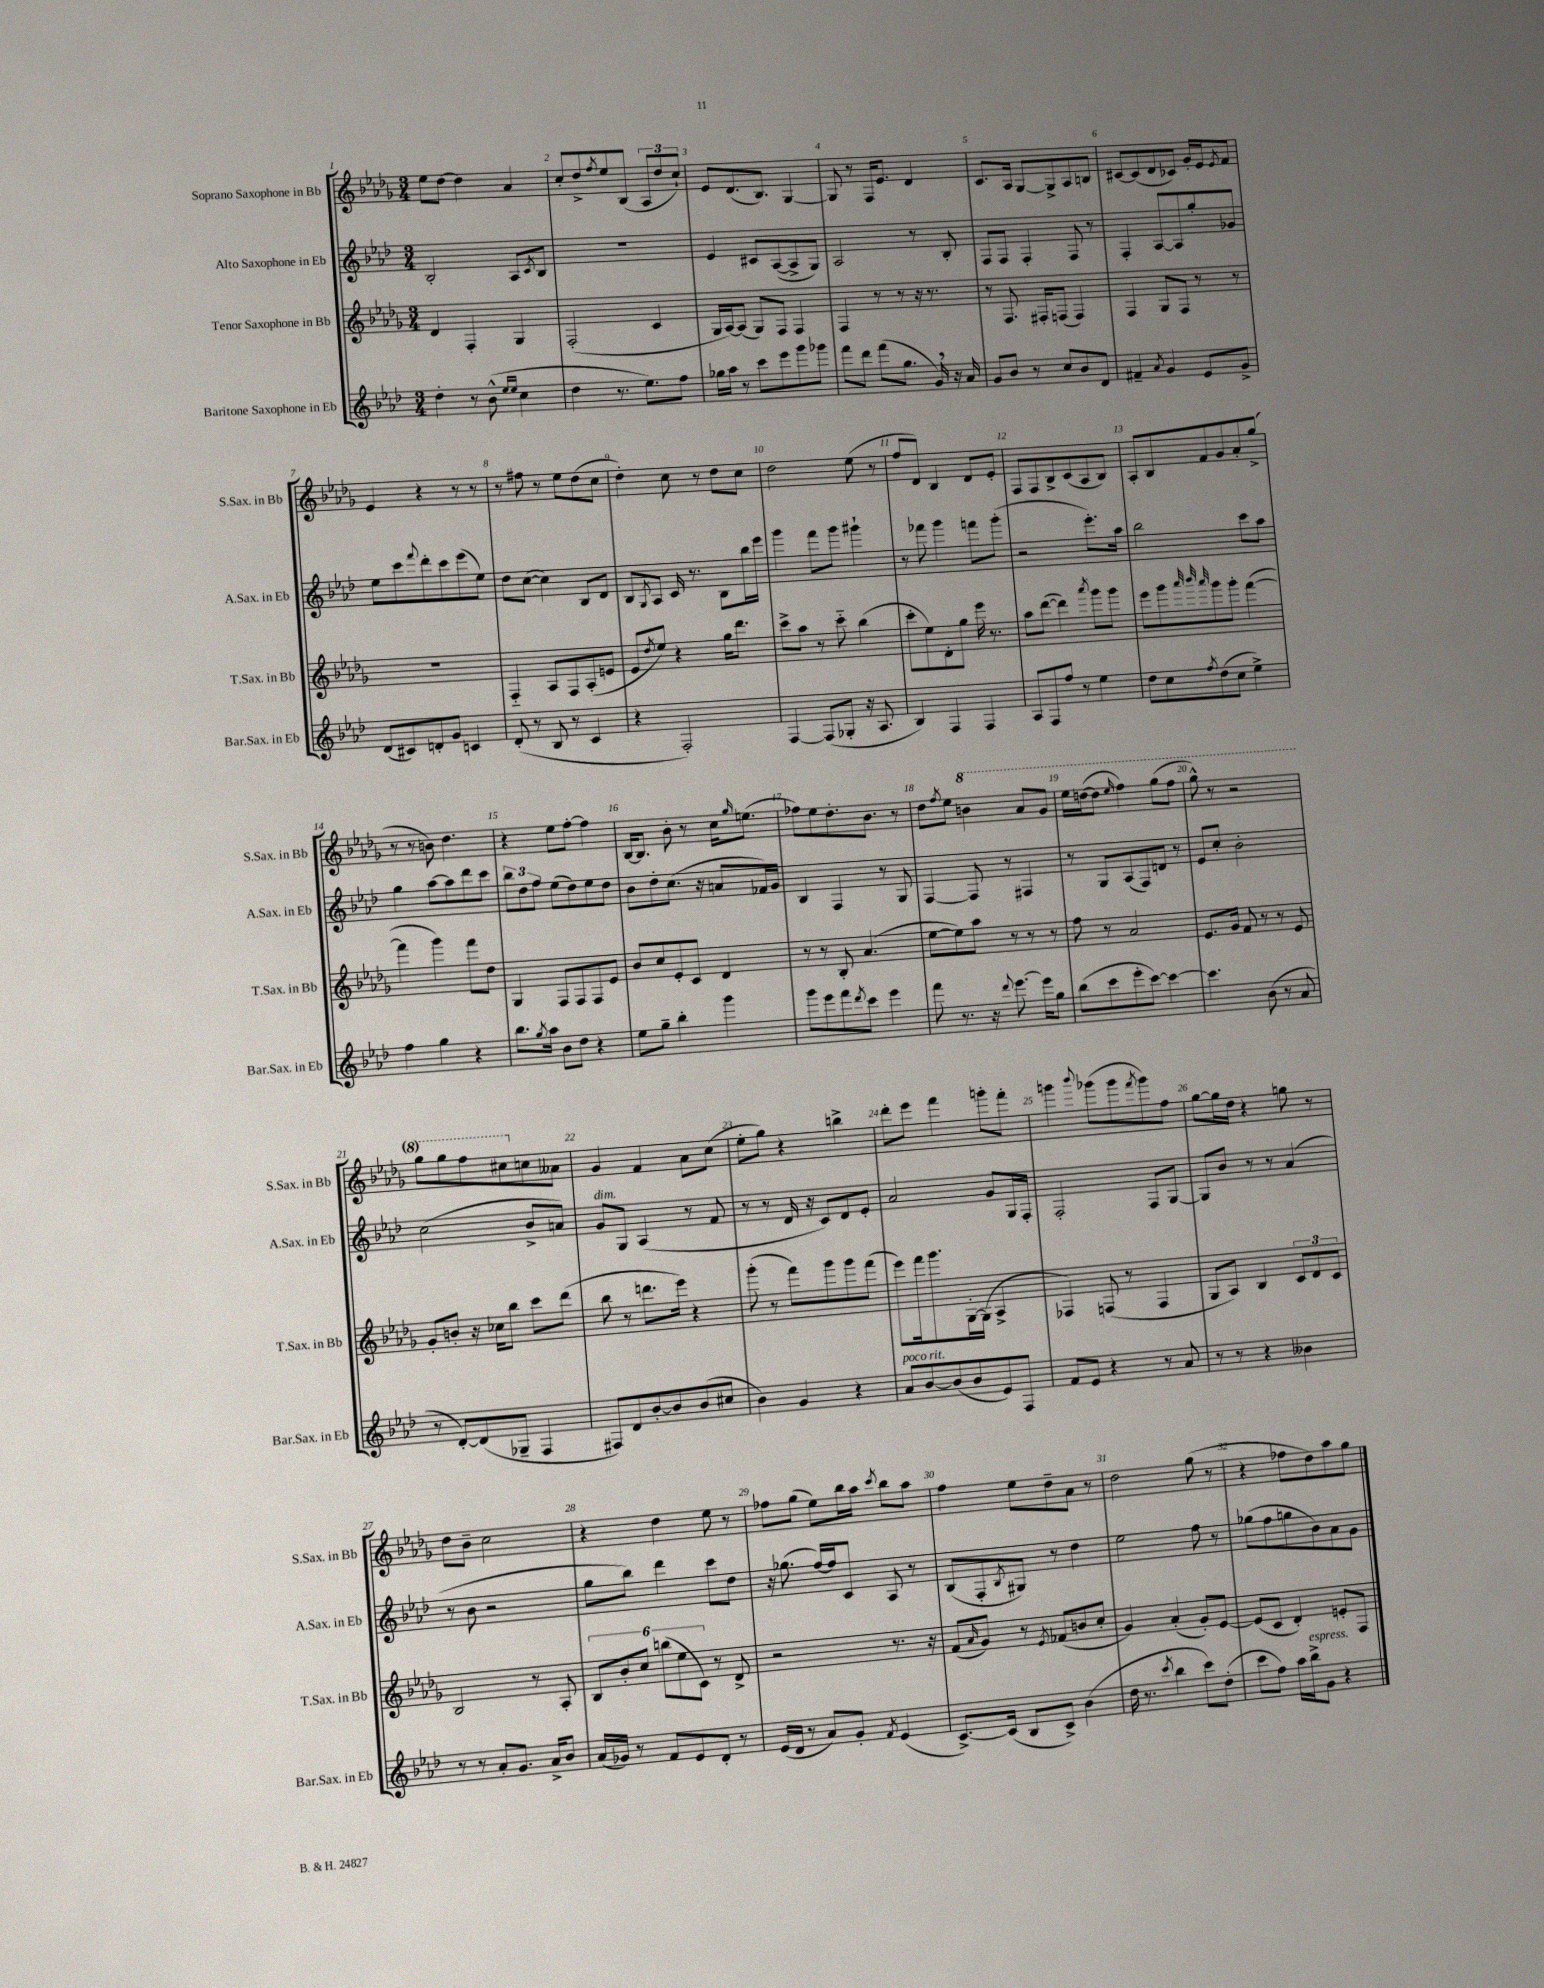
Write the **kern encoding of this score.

**kern	**kern	**kern	**kern
*staff4	*staff3	*staff2	*staff1
*clefG2	*clefG2	*clefG2	*clefG2
*k[b-e-a-d-]	*k[b-e-a-d-g-]	*k[b-e-a-d-]	*k[b-e-a-d-g-]
*M3/4	*M3/4	*M3/4	*M3/4
4dd-'	4d-	2B-'	8ee-
.	.	.	[8dd-
8r	4F'	.	4dd-]
(8b-^^	.	.	.
16qqee-	.	.	.
16qqee-	.	.	.
4cc	4G-	8A-	4a-
.	.	8qc	.
.	.	8B-	.
=	=	=	=
4dd-	(2F'	2.r	8cc'
.	.	.	8dd-^
.	.	.	8qff
8.r	.	.	8ee-
.	.	.	(8B-
8.ee-)	.	.	.
.	4c	.	12A-
.	.	.	12dd-
8ff	.	.	.
.	.	.	12cc`)
=	=	=	=
16gg-	16G-	4e-	8e-
16aa-	[16A-)	.	.
8r	(8A-]	.	(8.d-
8ccc	8G-)	8c#	.
.	.	.	8.B-)
8eee-	8F	([8A-	.
8ggg	4F	8A-^]	[4G-
8ggg-	.	8G)	.
=	=	=	=
8fff	4F	2A-	8G-]
8ddd-	.	.	8r
(8fff	8r	.	16F
.	.	.	8.e-
8.gg	8r	.	.
.	16r	8r	4d-
16g)	8.r	.	.
16r	.	8B-'	.
16a-	.	.	.
=	=	=	=
8g	8r	8F	8.c
8b-	8.F	8F	.
.	.	.	16A-
8r	.	4F'	[8G-
.	16F#'	.	.
8cc	(8F	.	8G-^]
8b-	4F)	8F	8A-
8d-	.	8r	8B
=	=	=	=
4f#~	4F	4F'	[8c#
.	.	.	(8c#]
8qa-	.	.	.
4g	8G-	[8A-	8d-
.	8F	8A-]	8c-)
8e-	8r	8gg'	16g-'
.	.	.	16e-
.	.	.	8qe-
8g^	8r	8g-	8f
=	=	=	=
(8d-	2.r	8ee-	4e-
8c#)	.	8ccc	.
.	.	8qqfff	.
8d'	.	8ddd-'	4r
8g	.	8ccc	.
4c	.	(8eee-	8r
.	.	8ee-)	8r
=	=	=	=
(8d-'	4F'~	8dd-	8r
8r	.	([8cc	8ff#
8B-	8A-	4cc])	8r
8r	8F	.	8ee-
4c	(8A-'	8B-	(8dd-
.	8e	8d-	8cc
=	=	=	=
4r	8e-	8B-	4dd-')
.	8qdd-	8qG	.
.	8ee-)	8A-	.
2F')	4r	16c	8cc
.	.	8.r	.
.	.	.	8r
.	16gg-	8B-	8dd-
.	8.ddd-	.	.
.	.	16bb-	8cc
.	.	16eee-	.
=	=	=	=
[4F	8ccc^	4ggg	2dd-
.	8aa-	.	.
(8F]	8r	8fff	.
8G-'	8ccc'~	8ggg	.
16r	(4bb-	4ggg#`	(8ee-
8.A-	.	.	.
.	.	.	8r
=	=	=	=
4B-)	8ccc'	8r	8ff
.	8ee-)	8fff-	8d-)
4F	8d-'	4ggg	4B-
.	8gg-	.	.
4F	16eee-	8fff	8d-
.	8.r	.	.
.	.	(8ggg'	8e-'
=	=	=	=
8A-	8aa-	2r	8F
8F	([8ddd-	.	8F
8ff	4ddd-])	.	8B-^
8r	.	.	(8c
.	8qaaa-	.	.
4ee-	8ggg-	8.eee-')	8A-
.	8ggg-	.	8B-)
.	.	16aa-	.
=	=	=	=
8dd-	8eee-	2bb-	8A-'
8cc	8ggg-	.	8B-
.	32qqaaa-	.	.
.	32qqbbb-	.	.
8qff	32qqaaa-	.	.
(8dd-	8ggg-	.	8f
8cc	8ggg-'	.	8g-
4ee-^)	([4fff	8ccc	8a-'
.	.	8aa-	(8gg-^
=	=	=	=
4ff	4fff]	4gg	8r
.	.	.	8r
4gg	4ggg-)	[8aa-	8b)
.	.	8aa-]	4.dd-
4r	8fff	8ddd-	.
.	8dd-	8ccc	.
=	=	=	=
8.bb-	4G-	12bb-	4r
.	.	12dd-	.
.	.	12ff	.
8qgg	.	.	.
16aa-	.	.	.
8b-	8F	(8ee-	8ee-
8dd-	8F	8dd-)	[8ff'
4r	8F	8ee-	4ff]
.	8e-	8dd-	.
=	=	=	=
8ee-	8b-	8b-	[16B-
.	.	.	8.B-]
8gg~	8cc	8dd-'	.
4bb-'	8e-'	(8.cc	8b-'
.	8c	.	8r
.	.	16r	.
4ggg	4d-	8a	16cc
.	.	.	16qqgg-
.	.	.	(8.ee
.	.	16f-)	.
.	.	16g	.
=	=	=	=
8ggg	8r	4B-	8ff-)
8eee-	8r	.	8ee-
8fff	8B-'	4F	8.dd-'
8qddd-	.	.	.
8ccc	(4.a-	.	.
.	.	.	8.b-
4eee-	.	8r	.
.	.	8G	8r
=	=	=	=
8fff	[8ee-	[4F	8dd-
.	.	.	8qff
8.r	8ee-])	.	8ee-
.	8aa-	8F]	4bb
16r	.	.	.
8qqddd-	.	.	.
[8.eee-	8r	8r	.
.	8r	4F#	8aa-
16eee-]	.	.	.
8gg	8r	.	8gg-
=	=	=	=
(8bb-	8ff	8r	16eee-
.	.	.	([16ddd
8ccc	8r	8G	8ddd]
.	.	.	16qqeee-
8eee-'	2a-	(8A-	4fff)
[8ccc)	.	8F)	.
4ccc_	.	8d	(8ggg-
.	.	8r	8fff
=	=	=	=
4.ccc]	8.e-	8e-	8ggg-^^)
.	.	8cc'	8r
.	16g-	.	.
.	8f	2b-'	2r
(8b-	8r	.	.
8r	8r	.	.
8a-	8e-	.	.
=	=	=	=
8r	8g-'	(2cc	8ggg-
[8d-')	8b'	.	8ggg-
(8d-]	16r	.	8fff
.	16cc-	.	.
8G-~	8bb-	.	8ccc#
4F	8ccc	8b-^	8cc
.	(8ddd-	8a)	8a--
=	=	=	=
8F#)	8bb-	8g	4g-
8d-	8r	8G	.
[8b-'	8.ddd	(4A-	4f
8b-]	.	.	.
.	16eee-)	.	.
(8b-	4r	8r	8a-
8cc#	.	8f	(8cc
=	=	=	=
4b-)	(8ggg-'	8r	8ee-'
.	8r	8r	8gg-)
4g	8fff)	16d-	4r
.	.	16r	.
.	8ggg-	8c)	.
4r	8ggg-	8d-	4bb^
.	(8fff	8e-'	.
=	=	=	=
8a-	8eee-)	2a-	8ddd-'
[8b-	16fff	.	8eee-
.	8.ggg-	.	.
(8b-]	.	.	4fff
8b-	[16G-'	.	.
.	(16G-]	.	.
8e-)	4A-^	8g	8ggg'
8F	.	16G	8fff'
.	.	16F'	.
=	=	=	=
8f	4F-)	2F'	4ggg
8e-	.	.	.
.	.	.	8qqbbb-
4r	(8F	.	(8ggg-
.	8r	.	8ggg-
.	.	.	8qfff
8r	4F	8F	8ggg-)
8a-	.	[8G	8ff
=	=	=	=
8r	8G-	8G]	[8gg-
8r	8A-)	8b-	16gg-]
.	.	.	16dd-
4r	4B-	8r	4r
.	.	8r	.
4b--	12c	(4a-	8gg
.	12d-	.	.
.	.	.	8r
.	12c	.	.
=	=	=	=
8r	2B-	8r	8dd-
8r	.	8b-	8b-~
8a-'	.	2r	2cc
8.g	.	.	.
.	8r	.	.
16a-^	.	.	.
8b-	8A-'	.	.
=	=	=	=
(16a-	12B-	8gg	4r
16g-)	.	.	.
.	12b-'	.	.
8r	.	8bb-)	.
.	12cc	.	.
8f	(12bb	4ddd-	4dd-
.	12ee-	.	.
8e-	.	.	.
.	12c)	.	.
8d-'	8r	8ccc	8ee-
8r	8d-^	8dd-	8r
=	=	=	=
(16e-	2r	16r	8ff-
16d-	.	(8.gg-	.
8r	.	.	(8gg-
8a-)	.	[16ff)	8ee-)
.	.	16ff]	.
8g'	.	8c	16bb-
.	.	.	16aa-
8qf	.	.	8qccc
(4e-	8.r	8A-	8bb-
.	.	8r	8aa-
.	16r	.	.
=	=	=	=
[8.c^)	(8f	(8B-	4ff
.	16qqa-	.	.
.	8g-)	8F'	.
(16c]	.	.	.
.	.	8qB-	.
8B-	8r	8G#)	8ee-
.	8qe-	.	.
8c^)	(8f-	8r	8dd-~
(4b-	8b	4dd-	8a-
.	8cc'	.	8r
=	=	=	=
16dd-	4g-)	2ee-	2dd-
8.r	.	.	.
8qccc	.	.	.
4bb-	(4a-'	.	.
8ccc)	8g-')	8ff	(8gg-
(8dd-'	[8e-	8r	8r
=	=	=	=
8ccc	(8e-]	(8gg-	4r
8ff)	8c	8ff	.
16aa-	4d-')	8gg	8ff-
16bb-^	.	.	.
8g	.	8b-)	8dd-)
4r	8e'	8a-	8aa-
.	8F	8g	8gg-
==	==	==	==
*-	*-	*-	*-
